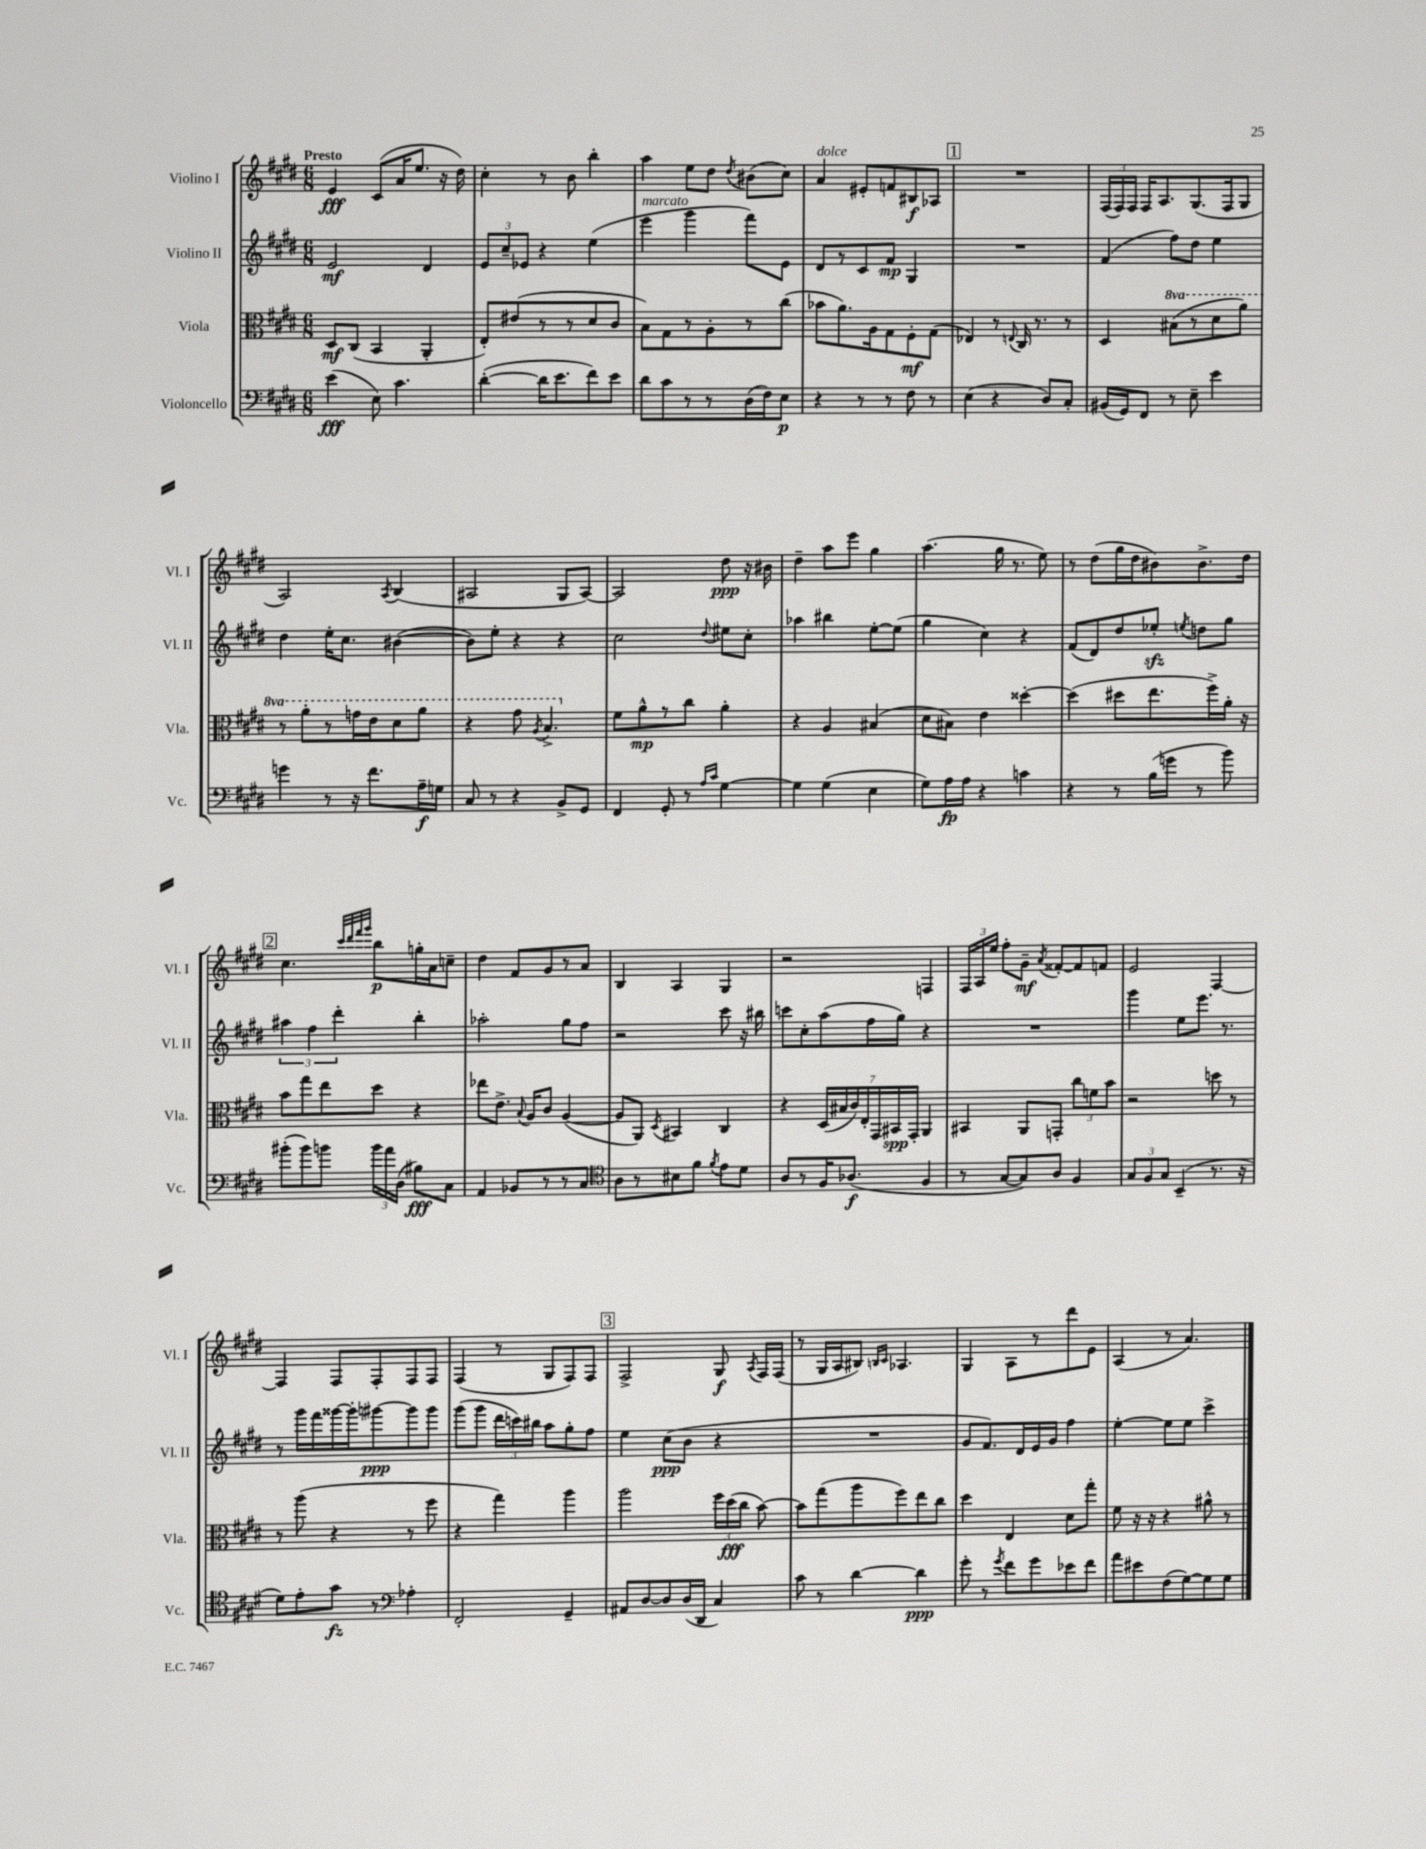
<<
\new StaffGroup <<
\new Staff = "s0" \with { instrumentName = "Violino I" shortInstrumentName = "Vl. I" } {
    \clef treble \key e \major \numericTimeSignature \time 6/8 \tempo "Presto"
    \autoBeamOff e'4\fff cis'8[( a'16 e''8.] r16 dis''16) |
    cis''4-. r8 b'8 b''4-. |
    a''4 e''8[ dis''8] \acciaccatura { dis''8 } bis'8[( cis''8]) |
    a'4^\markup { \italic "dolce" } eis'8[-. f'8 bis8\f aes8] |
    \mark \markup { \box "1" } R2. |
    \tuplet 3/2 { fis16[( fis16) fis16] } fis16[ a8. gis8.( fis16 gis8] |
    a2) \acciaccatura { a8 } b4( |
    ais2 gis8[ ais8]~) |
    ais2 dis''8\ppp r16 bis'16 |
    dis''4-- a''8[ e'''8] gis''4 |
    a''4.( gis''16 r8. e''8) |
    r8 dis''8[( gis''16 dis''16 bis'8) bis'8.-> dis''16] |
    \mark \markup { \box "2" } cis''4. \grace { cis'''32[ dis'''32 fis'''32 gis'''32] } b''8[\p g''16-. a'16 c''8]-- |
    dis''4 fis'8[ gis'8 r8 a'8] |
    b4 a4 gis4 |
    r2 f4 |
    \tuplet 3/2 { fis16[ a16 e''16] } fis''8[-. gis'8]--\mf \acciaccatura { a'8 } fisis'8[~-. fisis'8 f'8] |
    e'2 fis4~ |
    fis4 fis8[ fis8-. fis8 fis8] |
    fis4( r8 gis8[ fis8) fis8] |
    \mark \markup { \box "3" } fis2-> gis8\f \acciaccatura { a8 } fis16[ fis16]( |
    r8 gis16[ a16 bis8]) \grace { b16[ cis'16] } aes4. |
    gis4 a8[ r8 dis'''8 e'8] |
    a4( r8 a'4.) \bar "|." |
}
\new Staff = "s1" \with { instrumentName = "Violino II" shortInstrumentName = "Vl. II" } {
    \clef treble \key e \major \numericTimeSignature \time 6/8
    \autoBeamOff e'2\mf dis'4 |
    \tuplet 3/2 { e'8[ cis''8-- ees'8] } r4 e''4( |
    e'''4^\markup { \italic "marcato" } gis'''4 fis'''8[) e'8] |
    dis'8[ r8 cis'8 fis'8]\mp gis4 |
    \mark \markup { \box "1" } R2. |
    fis'4( fis''8[) dis''8] e''4 |
    dis''4 e''16[-. cis''8.] bis'4~( |
    bis'8[) e''8]-. r4 r4 |
    cis''2 \appoggiatura { dis''8 } eis''8[ cis''8]-. |
    aes''4 bis''4 e''8[~-. e''8]( |
    gis''4 cis''4) r4 |
    fis'8[( dis'8) dis''8 ees''8]-.\sfz \acciaccatura { e''8 } d''8[ gis''8] |
    \mark \markup { \box "2" } \tuplet 3/2 { ais''4 fis''4 dis'''4-. } b''4-. |
    aes''2-. gis''8[ fis''8] |
    r2 cis'''8 r16 bis''16 |
    c'''8[ cis''8-. a''8( fis''16 gis''16]) r4 |
    R2. |
    gis'''4 e''8[ e'''8.] r8. |
    r8 gis'''16[ fis'''16 gisis'''16~ gisis'''16-. gis'''8~\ppp gis'''8 gis'''8] |
    gis'''8[( gis'''8] \tuplet 3/2 { dis'''16[ c'''16) bis''16] } a''8[ gis''8-. fis''8] |
    \mark \markup { \box "3" } e''4 cis''8[\ppp( b'8] r4 |
    R2. |
    gis'8[ fis'8.) dis'16 e'16 gis'16] fis''4 |
    e''4~-. e''8[ e''8] cis'''4-> \bar "|." |
}
\new Staff = "s2" \with { instrumentName = "Viola" shortInstrumentName = "Vla." } {
    \clef alto \key e \major \numericTimeSignature \time 6/8 \set Staff.ottavationMarkups = #ottavation-simple-ordinals
    \autoBeamOff dis8[\mf cis8]( b,4 a,4-. |
    e8[-.) eis'8( r8 r8 dis'8 cis'8] |
    b8[) gis8 r8 a8-. r8 cis''8]( |
    bes'8[ a'8.) a16 gis8 fis8-.\mf gis8]( |
    \mark \markup { \box "1" } ees4) r8 \appoggiatura { e8 } cis16 r8. r8 |
    dis4 \ottava #1 bis'8[( r8 dis''8 a''8]) |
    r8 a''8[-. r8 g''16 e''16 dis''8 a''8] |
    r4 gis''8 \acciaccatura { a'8 } b'4.-> \ottava #0 |
    fis'8[ a'8-^\mp r8 cis''8] a'4-. |
    r4 a4 bis4( |
    dis'8[ bis8]) e'4 disis''4~-. |
    disis''4( dis''8[ e''8. fis''16->) a'16]-. r16 |
    \mark \markup { \box "2" } b'8[ gis''8 e''8 dis''8] r4 |
    ees''8[ e'8.]-> \appoggiatura { b8 } a16[ cis'8] a4~( |
    a8[ a,8]) \acciaccatura { dis8 } bis,4 cis4 |
    r4 \tuplet 7/4 { dis16[( bis16 cis'16) e16-. gis,16 bis,16\spp gis,16]-. } a,4 |
    bis,4 a,8[ g,8]-. \tuplet 3/2 { cis''8[ f'8 b'8] } |
    r2 d''8 r8 |
    r8 a''8( r4 r8 fis''8 |
    r4 gis''4) a''4 |
    \mark \markup { \box "3" } a''2 \tuplet 3/2 { fis''16[ dis''16\fff( cis''16] } b'8~) |
    b'8[ gis''8( a''8 fis''8) e''8 cis''8] |
    dis''4 e4 dis'8[ gis''8]-. |
    fis'8 r16 r16 r4 ais'8-^ r8 \bar "|." |
}
\new Staff = "s3" \with { instrumentName = "Violoncello" shortInstrumentName = "Vc." } {
    \clef bass \key e \major \numericTimeSignature \time 6/8
    \autoBeamOff e'4\fff( e8) cis'4. |
    dis'4~-.( dis'16[ e'8. fis'8) e'8] |
    dis'8[ cis'8 r8 r8 dis16( fis16) e8]\p |
    r4 r8 r8 fis8 r8 |
    \mark \markup { \box "1" } e4( r4 dis8[) cis8]-. |
    bis,16[( gis,16) fis,8] r8 e8-- e'4 |
    g'4 r8 r16 fis'8.[ a16--\f g16] |
    cis8 r8 r4 b,8[-> gis,8] |
    fis,4 gis,8-. r8 \grace { a16[ cis'16] } gis4~ |
    gis4 gis4( e4 |
    gis8[) a16\fp a16] r4 c'4 |
    r4 r8 b16[( g'16] r8 b'8) |
    \mark \markup { \box "2" } bis'8[-.( bis'8) b'8] \tuplet 3/2 { b'16[ a'16 dis16]( } bis8[\fff) cis8] |
    a,4 bes,8[ r8 r8 cis8] |
    \clef tenor a8[ r8 bis8 fis'8] \acciaccatura { fis'8 } e'8[ dis'8] |
    a8[ r8 fis16 aes8.]\f( fis4 |
    r8 gis8[~ gis8) a8] fis4 |
    \tuplet 3/2 { gis8[ fis8 gis8] } b,4--( r8. r16 |
    dis'8[) e'8-. gis'8]\fz r8 \clef bass aes4-. |
    fis,2-. gis,4-- |
    \mark \markup { \box "3" } ais,8[ dis8~ dis8 dis16( dis,16] cis4) |
    cis'8 r8 dis'4~ dis'4\ppp |
    gis'8-. r8 \acciaccatura { gis'8 } fis'8[ gis'8 ees'8 fis'8] |
    a'8[ eis'8 fis8( gis8~) gis8 gis8] \bar "|." |
}
>>
>>
\layout { \context { \Score \remove "Bar_number_engraver" } }
